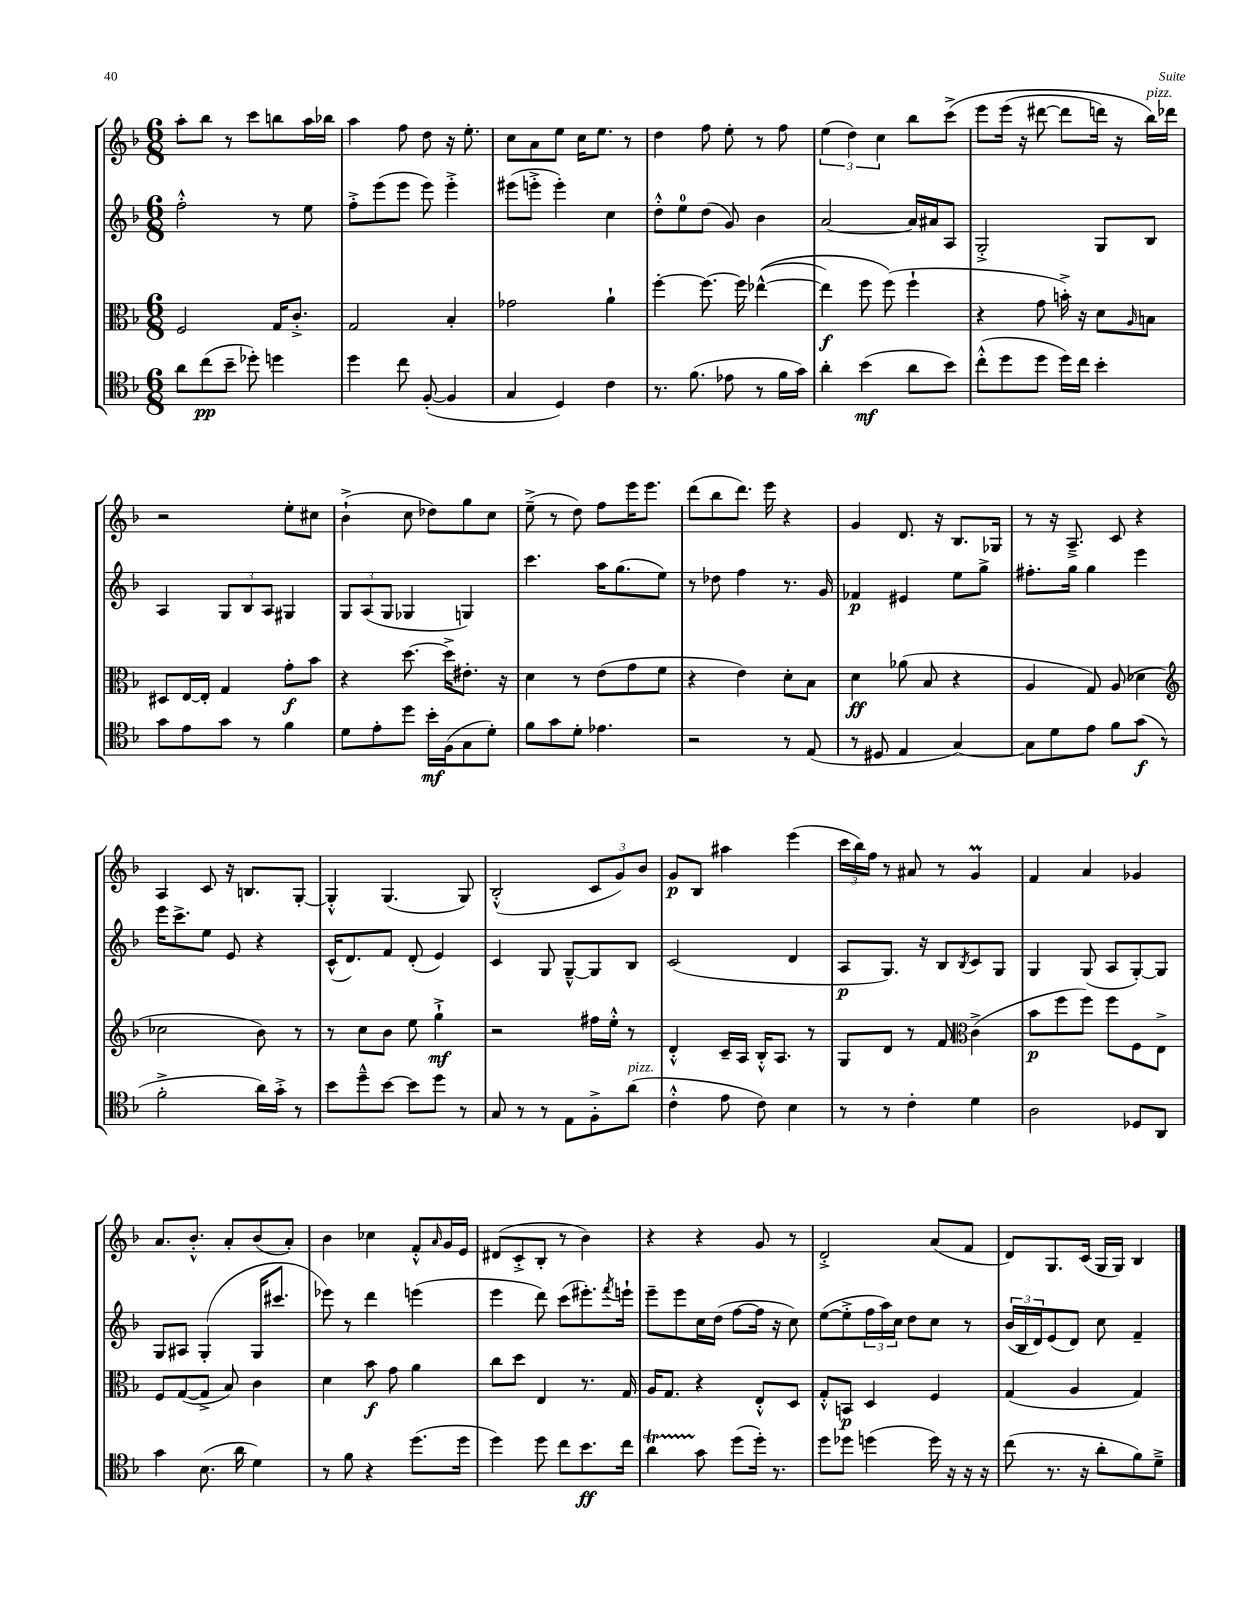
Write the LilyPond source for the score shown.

<<
\new StaffGroup <<
\new Staff = "s0" {
    \clef treble \key f \major \numericTimeSignature \time 6/8
    a''8-. bes''8 r8 c'''8 b''8 a''16 bes''16 |
    a''4 f''8 d''8 r16 e''8.-. |
    c''8 a'8 e''8 c''16 e''8. r8 |
    d''4 f''8 e''8-. r8 f''8 |
    \tuplet 3/2 { e''4( d''4) c''4 } bes''8 c'''8->\( |
    e'''8 e'''16( r16 dis'''8~ dis'''8 d'''16) r16 bes''16^\markup { \italic "pizz." }\) des'''16 |
    r2 e''8-. cis''8 |
    bes'4-!->( c''8 des''8) g''8 c''8 |
    e''8--->( r8 d''8) f''8 e'''16 e'''8. |
    d'''8( bes''8 d'''8.) e'''16 r4 |
    g'4 d'8. r16 bes8. ges16 |
    r8 r16 a8.---> c'8 r4 |
    a4 c'8 r16 b8. g8~-. |
    g4-.-^ g4.( g8) |
    bes2-.-^( \tuplet 3/2 { c'8 g'8) bes'8 } |
    g'8\p bes8 ais''4 e'''4( |
    \tuplet 3/2 { c'''16 bes''16) f''16 } r8 ais'8 r8 g'4\prall |
    f'4 a'4 ges'4 |
    a'8. bes'8.-.-^ a'8-. bes'8( a'8-.) |
    bes'4 ces''4 f'8-.-^ \grace { a'16 } g'16 e'16 |
    dis'8( c'8-.-> bes8-. r8 bes'4) |
    r4 r4 g'8 r8 |
    d'2-.-> a'8( f'8 |
    d'8) g8. c'16( g16 g16) bes4 \bar "|." |
}
\new Staff = "s1" {
    \clef treble \key f \major \numericTimeSignature \time 6/8
    f''2-.-^ r8 e''8 |
    f''8-.-> e'''8( e'''8 e'''8) e'''4-.-> |
    eis'''8( e'''8-.-> e'''4-.) c''4 |
    d''8-.-^ e''8-0 d''8( g'8) bes'4 |
    a'2~ a'16 ais'16 a8 |
    g2-.-> g8 bes8 |
    a4 \tuplet 3/2 { g8 bes8 a8 } gis4 |
    \tuplet 3/2 { g8 a8( g8 } ges4 g4) |
    c'''4. a''16 g''8.( e''8) |
    r8 des''8 f''4 r8. g'16 |
    fes'4\p eis'4 e''8 g''8-> |
    fis''8.-. g''16 g''4 e'''4 |
    e'''16 c'''8.-> e''8 e'8 r4 |
    c'16-^( d'8.) f'8 d'8-.( e'4) |
    c'4 g8 g8~---^ g8 bes8 |
    c'2( d'4 |
    a8\p g8.) r16 bes8 \acciaccatura { bes8 } c'8 g8 |
    g4 g8( a8 g8~-.) g8 |
    g8 ais8 g4-.( g16 cis'''8. |
    ees'''8) r8 d'''4 e'''4( |
    e'''4 d'''8) c'''8( eis'''8.-.) \acciaccatura { f'''8 } e'''16-! |
    e'''8-- e'''8 c''16 d''16( f''8~ f''16 r16 c''8) |
    e''8~( e''8-.-> \tuplet 3/2 { f''16 a''16) c''16 } d''8 c''8 r8 |
    \tuplet 3/2 { bes'16( bes16 d'16) } e'8( d'8) c''8 f'4-- \bar "|." |
}
\new Staff = "s2" {
    \clef alto \key f \major \numericTimeSignature \time 6/8
    f2 g16 c'8.-.-> |
    g2 bes4-. |
    ges'2 a'4-! |
    f''4~-. f''8.~ f''16 ees''4~-^(\( |
    ees''4\f) f''8 f''8(\) f''4-! |
    r4 g'8 b'16-.->) r16 d'8 \grace { a16 } b8 |
    dis8 e16~ e16-. g4 g'8-.\f bes'8 |
    r4 d''8.~ d''16-> eis'8.-. r16 |
    d'4 r8 e'8( g'8 f'8 |
    r4 e'4) d'8-. bes8 |
    d'4\ff aes'8( bes8 r4 |
    a4 g8) a8( des'4 |
    \clef treble ces''2 bes'8) r8 |
    r8 c''8 bes'8 e''8 g''4-!->\mf |
    r2 fis''16 e''16-.-^ r8 |
    d'4-.-^ c'16-- a16 bes16-.-^ a8. r8 |
    g8 d'8 r8 f'8 \clef alto c'4->( |
    bes'8\p f''8 f''8) f''8 f8 e8-> |
    f8 g8~( g8-> bes8) c'4 |
    d'4 bes'8\f g'8 a'4 |
    c''8 d''8 e4 r8. g16 |
    a16 g8. r4 e8-.-^ d8 |
    g8-.-^ b,8\p d4 f4 |
    g4( a4 g4) \bar "|." |
}
\new Staff = "s3" {
    \clef tenor \key f \major \numericTimeSignature \time 6/8
    a'8 c''8\pp( bes'8-- des''8-.) d''4 |
    d''4 c''8 f8~-.( f4 |
    g4 d4) c'4 |
    r8. f'8.( ees'8 r8 f'16 g'16) |
    a'4-. bes'4\mf( a'8 bes'8) |
    c''8-.-^( d''8 d''8 d''16) c''16 bes'4-. |
    g'8 e'8 g'8 r8 f'4 |
    d'8 e'8-. d''8 bes'16-.\mf f16( g8 d'8-.) |
    f'8 g'8 d'8-. ees'4. |
    r2 r8 e8( |
    r8 dis8 e4 g4~) |
    g8 d'8 e'8 f'8 g'8\f( r8 |
    f'2-.-> a'16) g'16-.-> r8 |
    bes'8 d''8---^ bes'8~ bes'8 d''8 r8 |
    g8 r8 r8 e8 f8-.-> a'8^\markup { \italic "pizz." }( |
    c'4-.-^ e'8 c'8) bes4 |
    r8 r8 c'4-. d'4 |
    a2 des8 a,8 |
    g'4 bes8.( a'16 d'4) |
    r8 f'8 r4 d''8.( d''16 |
    d''4) d''8 c''8 bes'8.\ff c''16 |
    a'4\startTrillSpan g'8\stopTrillSpan d''8( d''16-.) r8. |
    d''8 des''8 d''4( d''16) r16 r16 r16 |
    c''8( r8. r16 a'8-. f'8) d'8---> \bar "|." |
}
>>
>>
\layout { \context { \Score \remove "Bar_number_engraver" } }
